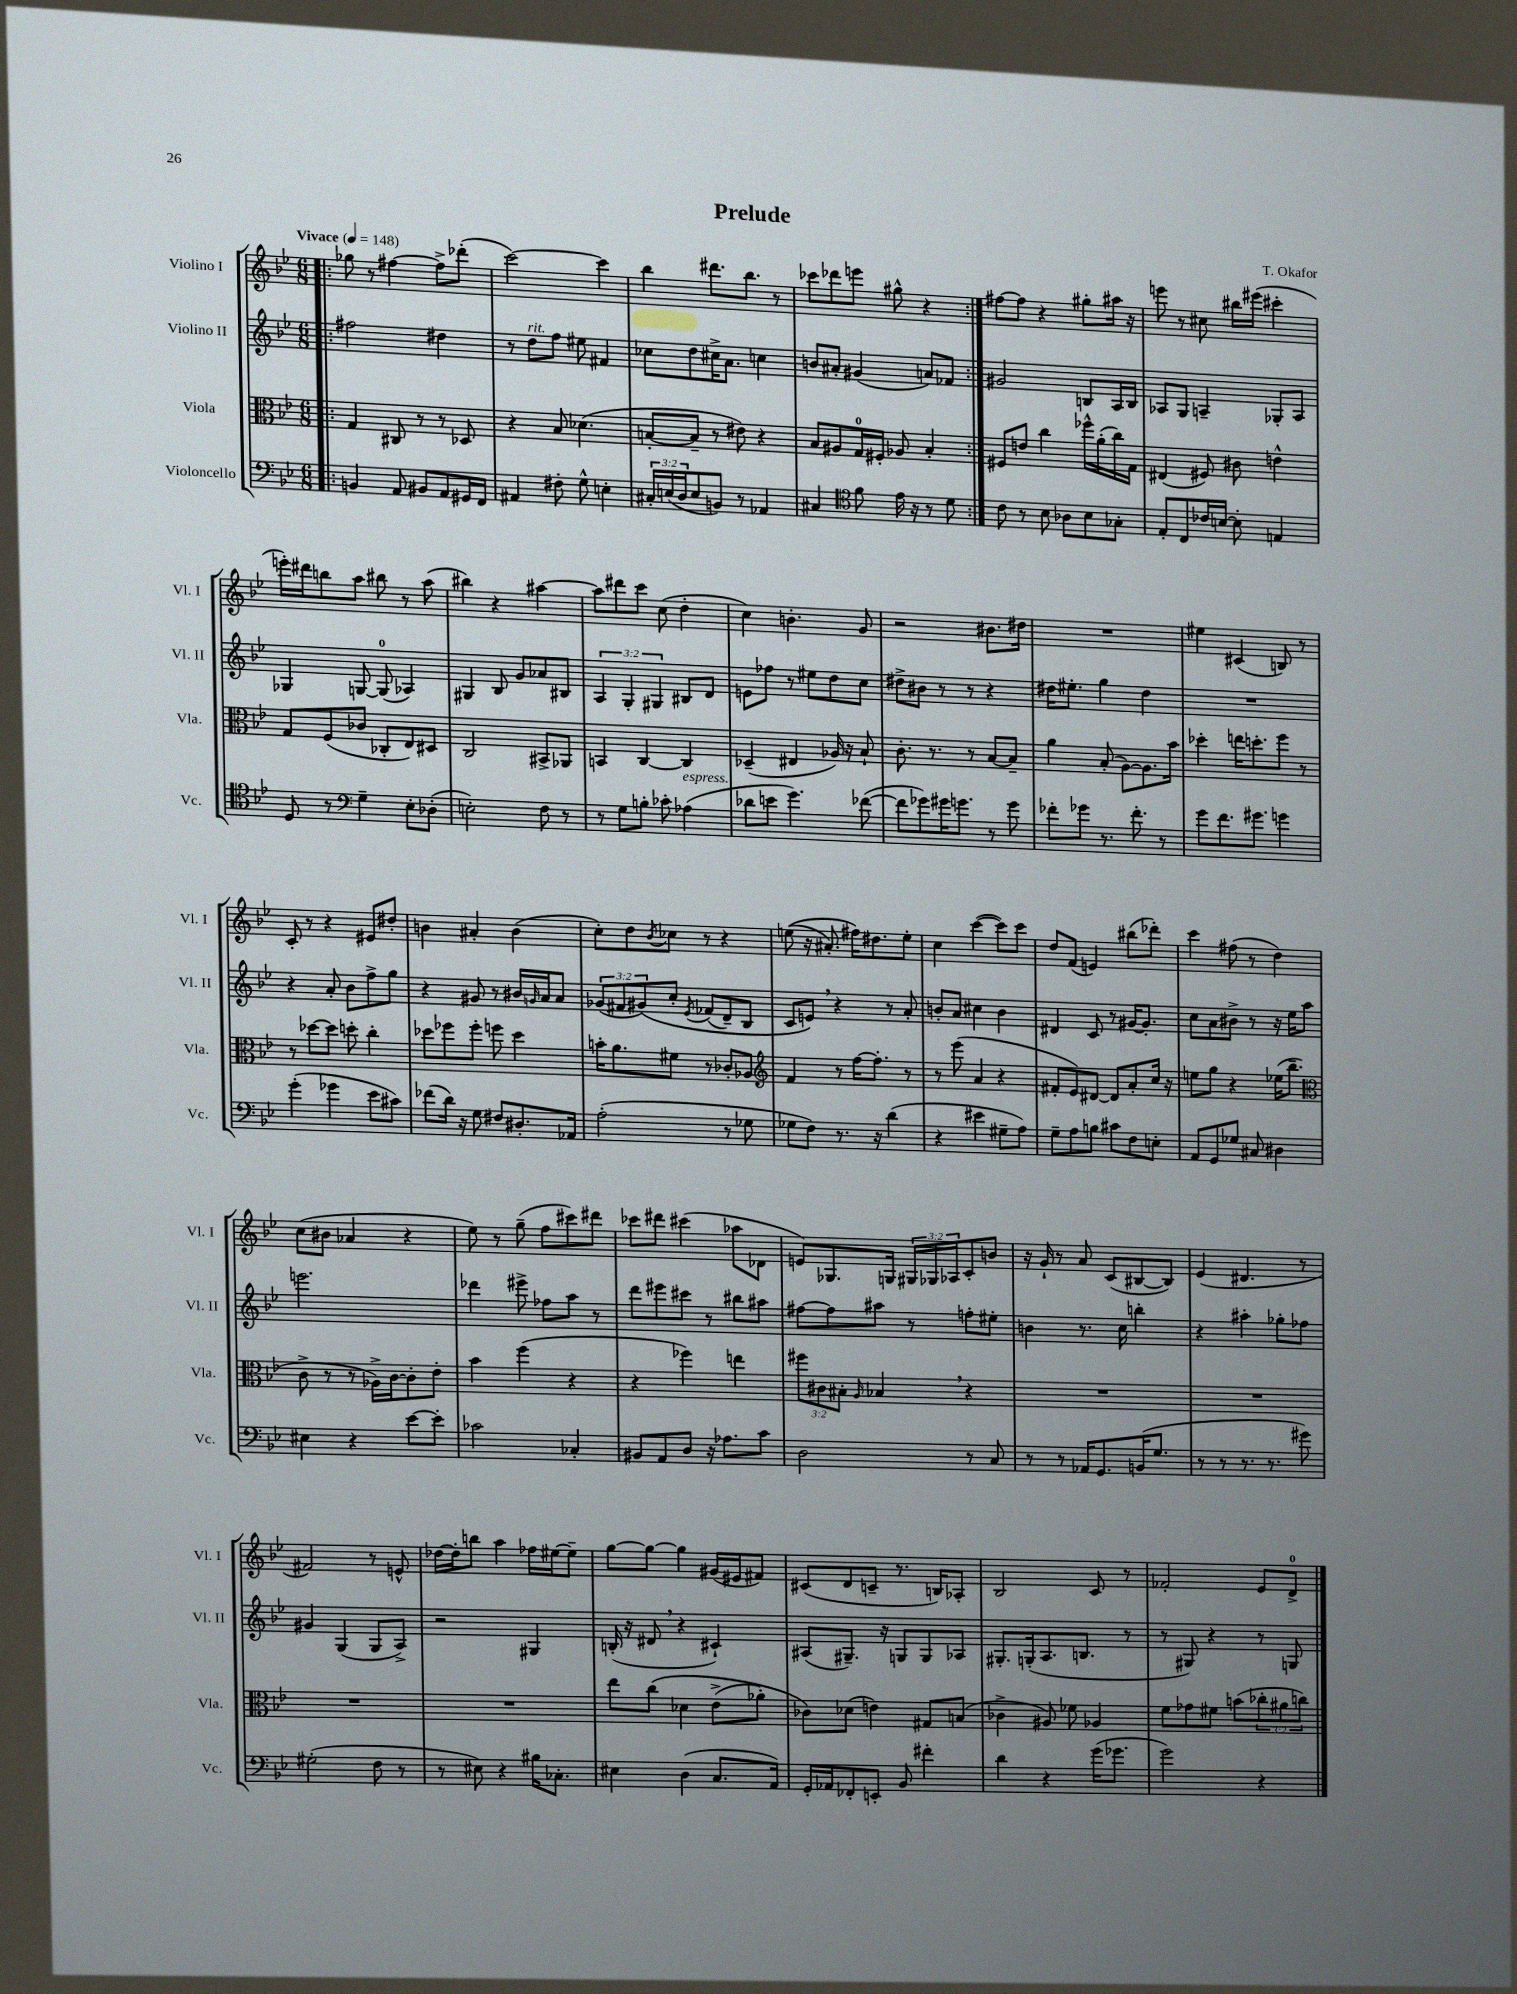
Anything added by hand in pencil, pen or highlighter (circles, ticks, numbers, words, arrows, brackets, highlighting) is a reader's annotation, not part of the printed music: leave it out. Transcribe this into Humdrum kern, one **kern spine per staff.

**kern	**kern	**kern	**kern
*part4	*part3	*part2	*part1
*staff4	*staff3	*staff2	*staff1
*I"Violoncello	*I"Viola	*I"Violino II	*I"Violino I
*I'Vc.	*I'Vla.	*I'Vl. II	*I'Vl. I
*clefF4	*clefC3	*clefG2	*clefG2
*k[b-e-]	*k[b-e-]	*k[b-e-]	*k[b-e-]
*M6/8	*M6/8	*M6/8	*M6/8
*MM148	*MM148	*MM148	*MM148
=1!|:	=1!|:	=1!|:	=1!|:
!	!	!	!LO:TX:a:B:t=Vivace
4BBn/	4G/	2ff#X\	8gg-X\
.	.	.	8r
8AA/	8C#X/	.	[4ff#X\
8BB#X/L	8r	.	.
8AA/	8r	4dd#X\	8ff#^\L]
16GG#X/L	8D-X/	.	(8ddd-X'\J
16FF/JJ	.	.	.
=2	=2	=2	=2
4AA#X/	4r	8r	[2ccc\)
!	!	!LO:TX:a:i:t=rit.	!
.	.	8dd\L	.
8F#X'\	8B-/	8ff\J	.
8G^^\	(4.d-X\	8ee#X\	.
4En'\	.	4f#X/	4ccc\]
=3	=3	=3	=3
24C#X'/LL	[8Bn'/L	8cc-X\L	4bb-\
(24En/	.	.	.
24D/J	.	.	.
8E/	8B~/J]	8dd\	.
8BBn/J)	8r	16cc#X^\K	8.ddd#X\L
.	.	8.a\J	.
8r	8e#X\)	.	.
.	.	.	8.bb-\J
4AA-X/	4r	4ccn\	.
.	.	.	8r
=4	=4	=4	=4
4C#X/	8B-/L	8bn/L	8ccc-X\L
.	8A#X/	8a#X'/J	8ddd-X\
*clefC4	*	*	*
8f\	16G/L	(4g#X/	8eeen\J
.	16F#X'/JJ	.	.
16e-\	8A-X/	.	8gg#X^^\
16r	.	.	.
8r	4B-'/	8an/L)	4r
8d\	.	8f-X/J	.
=5:|!	=5:|!	=5:|!	=5:|!
8c\	8F#X/L	2g#X/	[8ff#X\L
8r	8en/J	.	8ff#\J]
8B-\	4cc\	.	4r
8A-X\L	.	.	.
8B-\	16ff-X^^\LL	8Bn/L	8gg#X'\L
.	(16a'\	.	.
8G-X'\J	16cc\)	16A/L	16aa#X\Jk
.	16G\JJ	16B/JJ	16r
=6	=6	=6	=6
8E-'/L	(4E#X/	8A-X/L	8eeen\
8C/	.	8G/J	8r
16c-X/L	8F#X/)	4An~/	8cc#X\
[16Bn/JJ	.	.	.
8B'\]	8c#X\	.	16bb#X\LL
.	.	.	(16eee#X\JJ
4En/	4en^^\	8G-X'/L	4ccc#X'\
.	.	8A/J	.
!!LO:LB:g=z
=7	=7	=7	=7
8D/	8G/L	4G-X/	16eeen'\LL)
.	.	.	16ddd#X\J
8r	(8F/	.	8bbn\
*clefF4	*	*	*
4G~\	8c-X/J	[8Gn/	8aa\J
.	8C-X'/L	(8G/]	8bb#X\
8E-'\L	8E-/)	4A-X/)	8r
(8D-X'\J	8D#X/J	.	(8aa\
=8	=8	=8	=8
2En'\)	2C/	4G#X/	4bb#X\)
.	.	8B-/	4r
.	.	8g/L	.
8F\	8BB#X^/L	8a-X/	[4aa#X\
8r	8AA-X/J	8B#X/J	.
=9	=9	=9	=9
8r	4BBn/	6A/	8aa#\L]
8G\L	.	.	8ddd#X\
.	.	6G'/	.
8Bn'\J	[4C/	.	8ccc\J
.	.	6G#X/	.
8c-X'\	.	.	(8cc\
!LO:TX:a:i:t=espress.	!	!	!
(4A-X\	4C/]	8B#X/L	4dd'\
.	.	8d/J	.
=10	=10	=10	=10
8d-X\L	(4D-X~/	8en\L	4cc\)
8en\J	.	8ff-X\J	.
4.g\)	4E#X/	8r	4.bn'\
.	.	8ee#X\L	.
.	16A-X/)	8dd\	.
.	16r	.	.
([8f-X\	8B-`/	8cc\J	8g/
=11	=11	=11	=11
8f-\L]	8.c'\	8dd#X^\L	2r
8g-X\)	.	8b#X\J	.
.	8.r	.	.
16g#X\K	.	8r	.
8.gn\J	.	.	.
.	8r	8r	.
8r	[8B-/L	4r	8.b#X\L
8g\	8B-~/J]	.	.
.	.	.	16dd#X\Jk
=12	=12	=12	=12
8f-X'\L	4a\	16dd#X\KL	2.r
.	.	8.ee#X'\J	.
8g-X\J	.	.	.
8.r	(8B-'/	4gg\	.
.	[8A\L)	.	.
8.f-'\	.	.	.
.	8.A\]	4dd#\	.
8r	.	.	.
.	16b-\Jk	.	.
=13	=13	=13	=13
8g\L	4dd-X'\	2.r	4ee#X\
8.f\	.	.	.
.	16een\KL	.	(4c#X/
8.g#X\J	8.ddn'\	.	.
4gn\	8ff\J	.	8Bn/)
.	8r	.	8r
!!LO:LB:g=z
=14	=14	=14	=14
(4g'\	8r	4r	8c'/
.	[8dd-X\L	.	8r
4g-X\	8dd-\J]	8a'/	4r
.	8ddn'\	8b-\L	.
8e-\L	4cc'\	8ff^\	8e#X/L
8c#X\J)	.	8gg\J	8dd#X'/J
=15	=15	=15	=15
(8f-X\L	8dd-X\L	4r	4bn\
16d\Jk)	8ff-X\	.	.
16r	.	.	.
8G\	8ff-'\J	8g#X/	4a#X'/
8F#X/L	8ffn\	8r	.
8.D#X'/	4dd-\	16b#X/LL	(4b\
.	.	16qqgn/	.
.	.	16a/J	.
.	.	8a/J	.
16AA-X/Jk	.	.	.
=16	=16	=16	=16
(2A'\	16bn'\KL	(12g-X/L	8cc'\L)
.	8.a\	.	.
.	.	12f#X/	.
.	.	.	8dd\
.	.	(12g#X/)	.
.	.	.	8qb-/
.	8f#X\J	8cc'/J	8cc-X\J
.	.	8qe-/	.
.	8r	(8f-X/L	8r
8r	8c-X'/L	8d~/)	4r
8G-X\	8A-X/J	8B-/J	.
=17	=17	=17	=17
*	*clefG2	*	*
8G-X\L	4f/	8c/L	((8een\
8F\J)	.	8en,/J)	16r
.	.	.	8.a#X'/)
8.r	8r	4r	.
.	[16ff\KL	.	16ff#X\KL)
16r	8.ff'\J]	.	8.dd#X\
(4d\	.	8r	.
.	8r	8a'/	8ee'\J
=18	=18	=18	=18
4r	8r	8bn'/L	4cc\
.	(8eee-\	8a/J	.
4e#X\	4a/	4cc#X\	([4ccc\
8G#X~\L	4r	4b\	8ccc\L])
8A\J)	.	.	8ccc\J
=19	=19	=19	=19
8G~\L	8f#X'/L	4d#X/	8dd/L
8A\	8e-/)	.	(8f/J
8Bn\J	[8d#X/J	8c/	4en/)
8c#X\L	8d#/L]	8r	.
8F\	8a'/	[16g#X/KL	(8bb#X\L
.	.	8.g#'/J]	.
8En'\J	16cc/Jk	.	8ddd-X'\J)
.	16r	.	.
=20	=20	=20	=20
8AA/L	8een\L	8cc\L	4ccc\
8GG/	8gg\J	8a\	.
8G-X/J	4r	8b#X^\J	(8ff#X\
8C#X/	.	8r	8r
4D#X\	(16ee-X\KL	16r	4dd\)
.	8.bb-~\J	16ee-\KL	.
.	.	8aa\J	.
!!LO:LB:g=z
=21	=21	=21	=21
*	*clefC3	*	*
4E#X\	8c^\	2.eeen\	(8cc\L
.	8r	.	8b#X\J
4r	8r	.	4a-X/
.	16A-X^\LL)	.	.
.	[16c\J	.	.
[8e-\L	8c'\]	.	4r
8e-'\J]	8e-'\J	.	.
=22	=22	=22	=22
2c-X\	4b-\	4ddd-X\	8ee-\)
.	.	.	8r
.	(4ff\	8eee#X^\	(8gg~\
.	.	8ff-X\L	8ff\L
4C-X'/	4r	8aa\J	8ccc#X\)
.	.	8r	8ddd#X\J
=23	=23	=23	=23
8BB#X/L	4r	8ddd\L	8ccc-X\L
8AA/	.	8eee#X\	8ddd#X\J
8D/J	4ff-X\)	8ccc#X\J	(4ccc#X\
16r	.	8r	.
8.A-X\L	.	.	.
.	4een\	8bb#X\L	8aa-X\L
8c\J	.	8aa#X\J	8d-X\J
=24	=24	=24	=24
2D\	12ff#X\L	[8ff#X\L	8en/L)
.	12c#X\	.	.
.	.	8ff#\]	8.G-X/
.	12B#X'\J	.	.
.	16qqA/	.	.
.	4B-X,/	8aa#X\J	.
.	.	.	16Gn/Jk
.	.	8r	24G#X/LL
.	.	.	24G-X/
.	.	.	24A-X/J
8r	4r	8ffn'\L	8c'/
8C/	.	8ee#X'\J	8bn/J
=25	=25	=25	=25
8r	2.r	4bn\	16r
.	.	.	16g`/
8r	.	.	8r
16AA-X/KL	.	8.r	8a/
8.GG/	.	.	.
.	.	.	(8c/L
.	.	16cc\	.
(16BBn/K	.	4bbn'\	[8B#X/
8.G/J	.	.	.
.	.	.	8B#/J])
=26	=26	=26	=26
8r	2.r	4r	(4e-/
8r	.	.	.
8.r	.	4aa#X'\	4.d#X/
8.r	.	.	.
.	.	8gg-X'\L	.
8g#X\)	.	8ff-X\J	8r
!!LO:LB:g=z
=27	=27	=27	=27
(2G#X'\	2.r	4g#X/	2f#X/)
.	.	(4G/	.
8F\	.	8G/L	8r
8r	.	8A^/J)	8en^^/
=28	=28	=28	=28
8r	2.r	2r	[16dd-X\LL
.	.	.	16dd-'\J]
8E#X\)	.	.	8bbn\J
4r	.	.	4aa\
16B#X\KL	.	4G#X/	16ff-X\LL
8.C-X'\J	.	.	[16ee#X\J
.	.	.	8ee#~\J]
=29	=29	=29	=29
4E#X\	8ee-\L	(16Bn'/	[8gg\L
.	.	16r	.
.	(8cc\J	8d#X,/	8gg\J_
(4D\	4d-X\	4r	4gg\]
8.C/L	(8e-^\L	4c#X`/)	(16g#X/LL
.	.	.	16e#X/J
.	8a-X'\J)	.	8f#X/J)
16AA/Jk)	.	.	.
=30	=30	=30	=30
16GG'/LL	8c-X\L)	(8A#X/L	(8c#X/L
16AA-X/J	.	.	.
8FF-X'/	(8d-X\J	8.G#X~/J)	8d/
8EEn'/J	4en\)	.	8cn~/J
.	.	16r	.
8BB-/	.	8Gn/L	8.r
4f#X'\	8G#X/L	8G/	.
.	.	.	16Bn/KL)
.	(8Bn/J	8A-X/J	8A-X'/J
=31	=31	=31	=31
4d\	4c-X^\	8.G#X'/L	2B-/
.	.	(16Gn'/k	.
4r	8A#X/)	8.A/	.
.	8f-X\	.	.
.	.	8.Bn/J	.
(16g\KL	4A-X/	.	8c/
8.g-X\J	.	.	.
.	.	8r	8r
=32	=32	=32	=32
2g\)	8f\L	8r	2f-X'/
.	8g-X\	8G#X/)	.
.	8f#X\J	4r	.
.	(8bn\L	.	.
4r	12cc-X'\	8r	8e-/L
.	12a#X\	.	.
.	.	8Gn/	8d^/J
.	12ccn\J)	.	.
==	==	==	==
*-	*-	*-	*-
